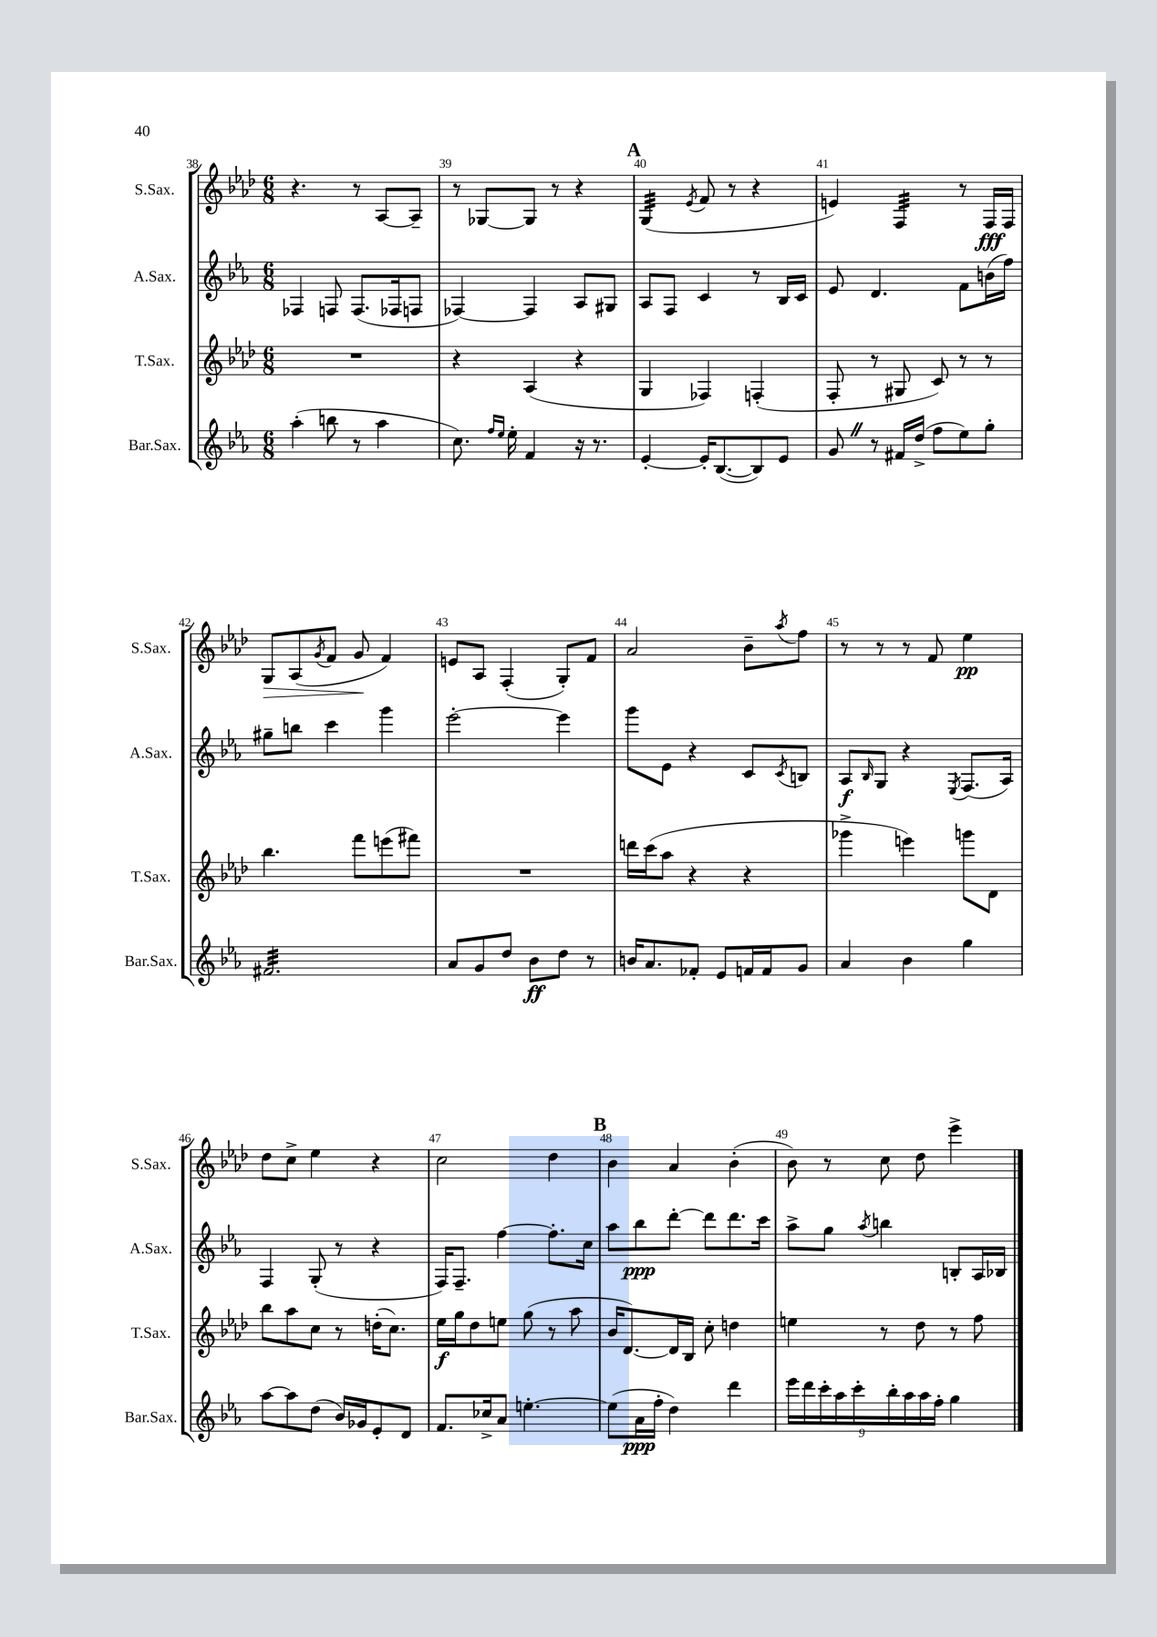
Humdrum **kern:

**kern	**kern	**kern	**kern
*staff4	*staff3	*staff2	*staff1
*clefG2	*clefG2	*clefG2	*clefG2
*k[b-e-a-]	*k[b-e-a-d-]	*k[b-e-a-]	*k[b-e-a-d-]
*M6/8	*M6/8	*M6/8	*M6/8
(4aa-'	2.r	4F-	4.r
8bb	.	8F	.
8r	.	(8.F	8r
4aa-	.	.	[8A-
.	.	16F-	.
.	.	8F	8A-~]
=	=	=	=
8.cc)	4r	[4F-)	8r
.	.	.	[8G-
16qqff	.	.	.
16qqee-	.	.	.
16ee-'	.	.	.
4f	(4A-	4F-]	8G-]
.	.	.	8r
16r	4r	8A-	4r
8.r	.	.	.
.	.	8G#	.
=	=	=	=
[4e-'	4G	8A-	(4G
.	.	8F	.
.	.	.	8qe-
16e-']	4F-)	4c	8f
([8.B-	.	.	.
.	.	.	8r
8B-])	(4F'	8r	4r
8e-	.	16B-	.
.	.	16c	.
=	=	=	=
8g	8F'	8e-	4e)
8r	8r	4.d	.
16f#	8G#	.	4F
(16dd^	.	.	.
8ff	8c)	.	.
8ee-)	8r	8f	8r
8gg'	8r	(16b	16F
.	.	16ff)	16F
=	=	=	=
2.f#	4.bb-	8gg#~	8G
.	.	8bb	(8A-
.	.	.	8qg
.	.	4ccc	8f
.	8fff	.	8g
.	(8eee	4ggg	4f)
.	8fff#)	.	.
=	=	=	=
8a-	2.r	[2eee-'	8e
8g	.	.	8A-
8dd	.	.	(4F'
8b-	.	.	.
8dd	.	4eee-]	8G')
8r	.	.	8f
=	=	=	=
16b	16ddd	8ggg	2a-
8.a-	(16ccc	.	.
.	8aa-	8e-	.
8f-'	4r	4r	.
8e-	.	.	.
16f	4r	8c	8b-~
16f	.	.	.
.	.	8qc	8qaa-
8g	.	8B	8ff
=	=	=	=
4a-	4ggg-^	8A-	8r
.	.	16qqB-	.
.	.	8G	8r
4b-	4eee)	4r	8r
.	.	.	8f
.	.	8qE-	.
4gg	8ggg	(8.F	4ee-
.	8d-	.	.
.	.	16A-)	.
=	=	=	=
[8aa-	8bb-	4F	8dd-
8aa-]	8aa-	.	8cc^
(8dd	8cc	(8G'	4ee-
16b-)	8r	8r	.
16g-	.	.	.
8e-'	(16dd'	4r	4r
.	8.cc)	.	.
8d	.	.	.
=	=	=	=
8.f	16ee-	16F)	2cc
.	16gg	8.F~	.
.	8dd-	.	.
16cc-^	.	.	.
8a-	8ee	[4ff	.
[4.ee'	(8gg	.	.
.	8r	8.ff']	4dd-
.	8aa-	.	.
.	.	16cc	.
=	=	=	=
(8ee]	16b-	8aa-	4b-
.	[8.d-)	.	.
16a-	.	8bb-	.
16ff'	.	.	.
4dd)	16d-]	[8ddd'	4a-
.	16B-	.	.
.	8cc'	8ddd]	.
4ddd	4dd	8.ddd	(4b-'
.	.	16ccc	.
=	=	=	=
18eee-	4ee	8aa-^	8b-)
18ddd	.	.	.
18ccc'	.	.	.
.	.	8gg	8r
18aa-	.	.	.
18ccc'	.	.	.
.	.	8qaa-	.
.	8r	4bb	8cc
18bb-'	.	.	.
18aa-	.	.	.
.	8dd-	.	8dd-
18aa-	.	.	.
18ff'	.	.	.
4gg	8r	8B'	4eee-^
.	8ff	16A-	.
.	.	16B-	.
==	==	==	==
*-	*-	*-	*-
